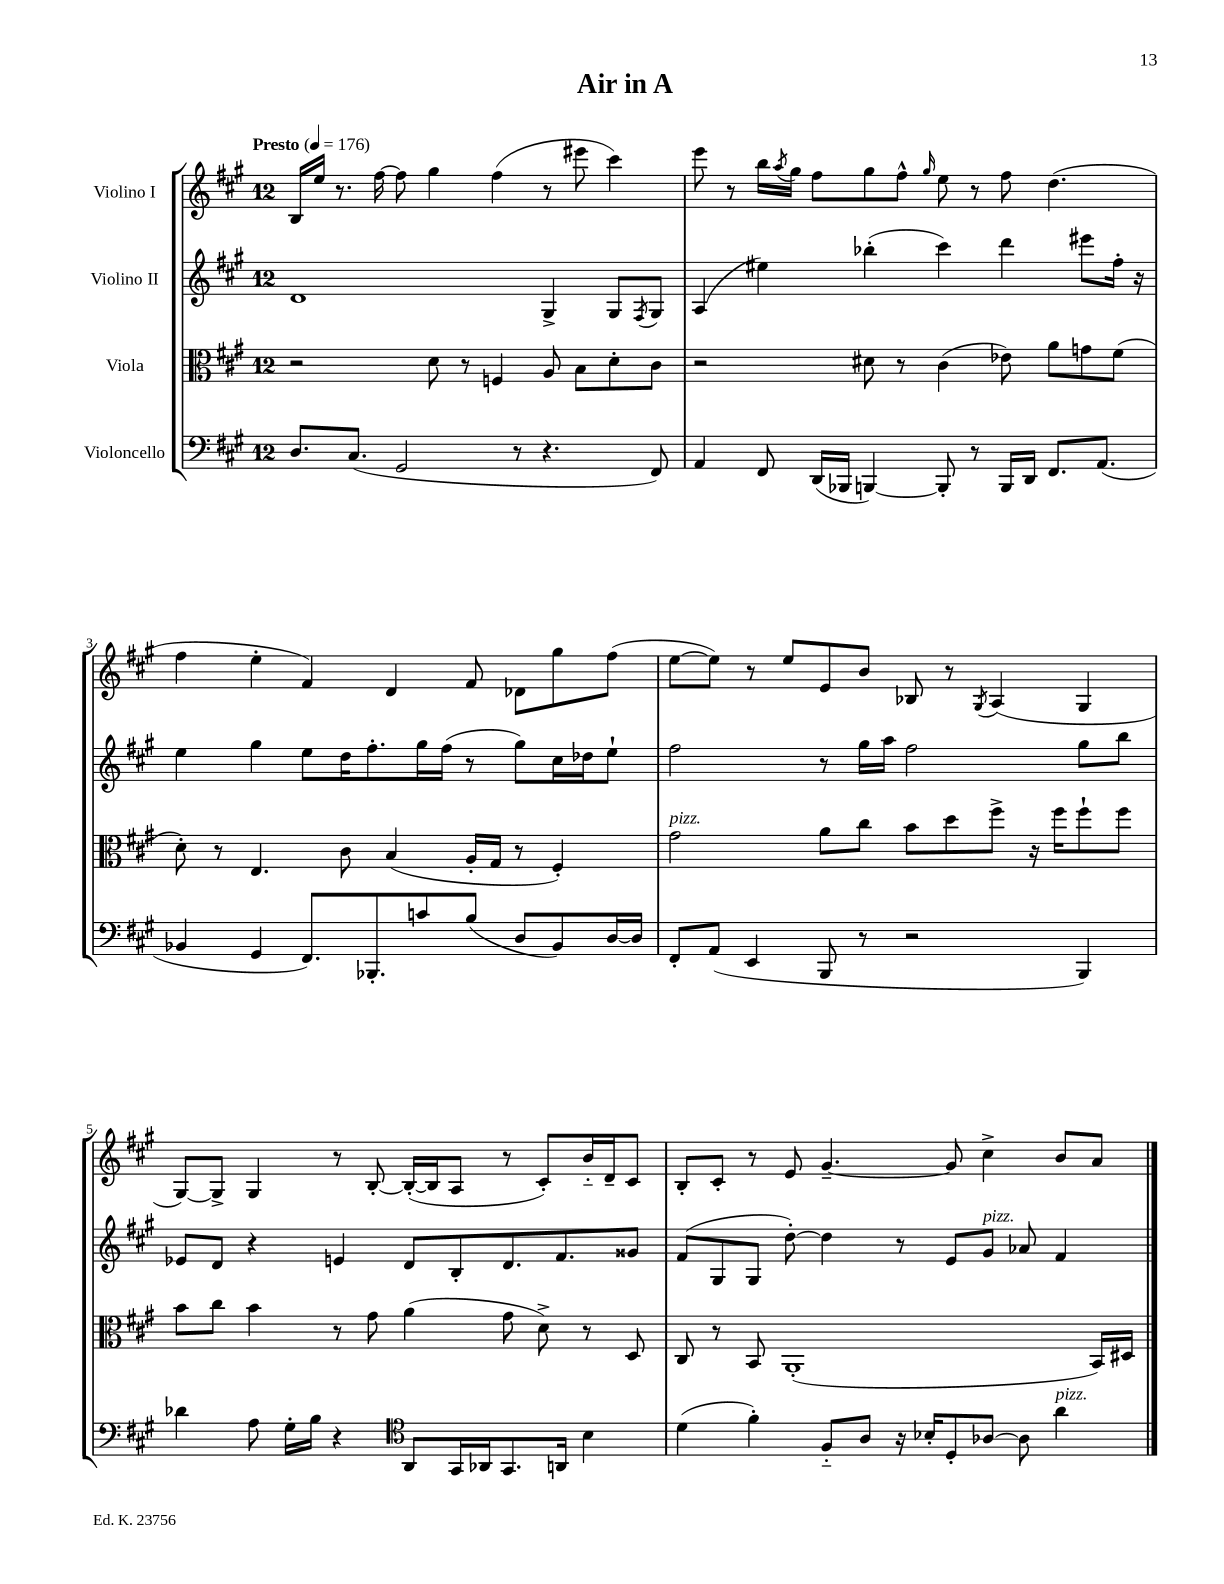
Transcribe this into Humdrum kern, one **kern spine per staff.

**kern	**kern	**kern	**kern
*part4	*part3	*part2	*part1
*staff4	*staff3	*staff2	*staff1
*I"Violoncello	*I"Viola	*I"Violino II	*I"Violino I
*clefF4	*clefC3	*clefG2	*clefG2
*k[f#c#g#]	*k[f#c#g#]	*k[f#c#g#]	*k[f#c#g#]
*M12/8	*M12/8	*M12/8	*M12/8
*MM176	*MM176	*MM176	*MM176
=1	=1	=1	=1
!	!	!	!LO:TX:a:B:t=Presto
8.D/L	2r	1d	16B/LL
.	.	.	16ee/JJ
.	.	.	8.r
(8.C#/J	.	.	.
.	.	.	[16ff#\
2GG#/	.	.	8ff#\]
.	8d\	.	4gg#\
.	8r	.	.
.	4Fn/	.	(4ff#\
8r	.	.	.
4.r	8A/	4G#^/	8r
.	8B\L	.	8eee#X\
.	8d'\	8G#/L	4ccc#\)
.	.	8qF#/	.
8FF#/)	8c#\J	8G#/J	.
=2	=2	=2	=2
4AA/	2r	(4A/	8eee\
.	.	.	8r
8FF#/	.	4ee#X\)	16bb\LL
.	.	.	8qaa/
.	.	.	16gg#\JJ
(16DD/LL	.	.	8ff#\L
16BBB-X/JJ	.	.	.
[4BBBn/)	8d#X\	(4bb-X'\	8gg#\
.	8r	.	8ff#^^\J
.	.	.	16qqgg#/
8BBB'/]	(4c#\	4ccc#\)	8ee\
8r	.	.	8r
16BBB/LL	8e-X\)	4ddd\	8ff#\
16DD/JJ	.	.	.
8.FF#/L	8a\L	.	(4.dd\
.	8gn\	8eee#X\L	.
(8.AA/J	.	.	.
.	(8f#\J	16ff#'\Jk	.
.	.	16r	.
!!LO:LB:g=z
=3	=3	=3	=3
4BB-X/	8d'\)	4ee\	4ff#\
.	8r	.	.
4GG#/	4.E/	4gg#\	4ee'\
8.FF#/L)	.	8ee\L	4f#/)
.	8c#\	16dd\K	.
8.BBB-X'/	.	8.ff#'\	.
.	(4B/	.	4d/
8cn/	.	16gg#\L	.
.	.	(16ff#\JJ	.
(8B/J	16A'/LL	8r	8f#/
.	16G#/JJ	.	.
8D/L	8r	8gg#\L)	8d-X\L
8BB-/)	4F#'/)	16cc#\L	8gg#\
.	.	16dd-X\J	.
[16D/L	.	8ee`\J	(8ff#\J
16D/JJ]	.	.	.
=4	=4	=4	=4
!	!LO:TX:a:i:t=pizz.	!	!
8FF#'/L	2g#\	2ff#\	[8ee\L
(8AA/J	.	.	8ee\J])
4EE/	.	.	8r
.	.	.	8ee/L
8BBB/	8a\L	8r	8e/
8r	8cc#\J	16gg#\LL	8b/J
.	.	16aa\JJ	.
2r	8b\L	2ff#\	8B-X/
.	8dd\	.	8r
.	.	.	8qG#/
.	8ff#^\J	.	(4A/
.	16r	.	.
.	16ff#\KL	.	.
4BBB/)	8ff#`\	8gg#\L	4G#/
.	8ff#\J	8bb\J	.
!!LO:LB:g=z
=5	=5	=5	=5
4d-X\	8b\L	8e-X/L	[8G#/L)
.	8cc#\J	8d/J	8G#^/J]
8A\	4b\	4r	4G#/
16G#'\LL	.	.	.
16B\JJ	.	.	.
4r	8r	4en/	8r
.	8g#\	.	[8B'/
*clefC4	*	*	*
8AA/L	(4a\	8d/L	(16B'/LL_
.	.	.	16B/J]
16GG#/L	.	8B'/	8A/J
16AA-X/J	.	.	.
8.GG#/	8g#\	8.d/	8r
.	8d^\)	.	8c#'/L)
16AAn/Jk	.	8.f#/	.
4B\	8r	.	16b/L
.	.	.	16d~/J
.	8D/	8g##X/J	8c#/J
=6	=6	=6	=6
(4d\	8C#/	(8f#/L	8B'/L
.	8r	8G#/	8c#'/J
4f#'\)	8BB/	8G#/J	8r
.	(1AA'	[8dd'\)	8e/
8F#/L	.	4dd\]	[4.g#~/
8A/J	.	.	.
16r	.	8r	.
16B-X'/KL	.	.	.
8D'/	.	8e/L	8g#/]
!	!	!LO:TX:a:i:t=pizz.	!
[8A-X/J	.	8g#/J	4cc#^\
8A-\]	.	8a-X/	.
!LO:TX:a:i:t=pizz.	!	!	!
4a\	.	4f#/	8b/L
.	16BB/LL)	.	8a/J
.	16D#X/JJ	.	.
==	==	==	==
*-	*-	*-	*-
